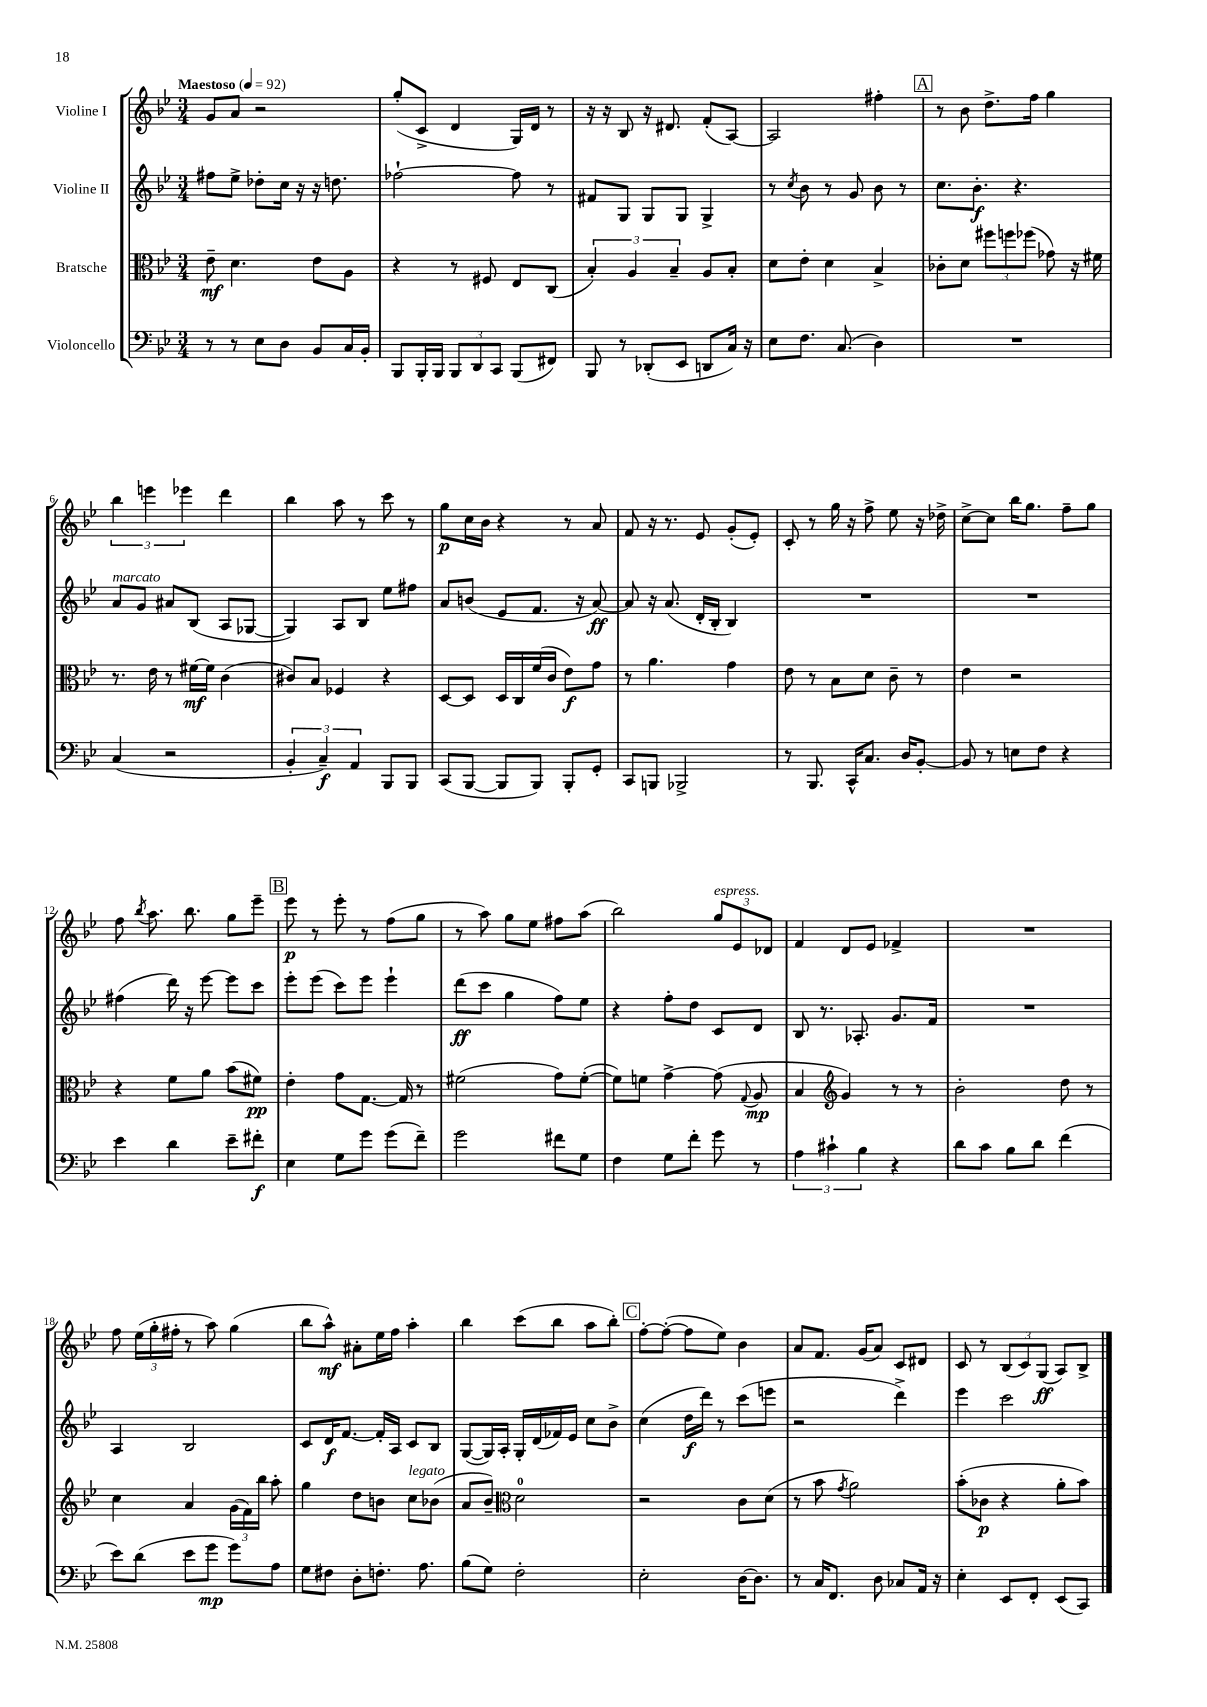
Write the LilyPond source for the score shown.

<<
\new StaffGroup <<
\new Staff = "s0" \with { instrumentName = "Violine I" } {
    \clef treble \key bes \major \numericTimeSignature \time 3/4 \tempo "Maestoso" 4 = 92
    \autoBeamOff g'8[ a'8] r2 |
    g''8[-.( c'8]-> d'4 g16[) d'16] r8 |
    r16 r16 bes8 r16 dis'8. f'8[-.( a8]~) |
    a2 fis''4-. |
    \mark \markup { \box "A" } r8 bes'8 d''8.[-> f''16] g''4 |
    \tuplet 3/2 { bes''4 e'''4 ees'''4 } d'''4 |
    bes''4 a''8 r8 c'''8 r8 |
    g''8[\p c''16 bes'16] r4 r8 a'8 |
    f'8 r16 r8. ees'8 g'8[-.( ees'8]-.) |
    c'8-. r8 g''16 r16 f''8-> ees''8 r16 des''16-> |
    c''8[~-> c''8] bes''16[ g''8.] f''8[-- g''8] |
    f''8 \acciaccatura { bes''8 } a''8. bes''8. g''8[ ees'''8]-- |
    \mark \markup { \box "B" } ees'''8\p r8 ees'''8-. r8 f''8[( g''8] |
    r8 a''8) g''8[ ees''8] fis''8[ a''8]( |
    bes''2) \tuplet 3/2 { g''8[^\markup { \italic "espress." } ees'8 des'8] } |
    f'4 d'8[ ees'8] fes'4-> |
    R2. |
    f''8 \tuplet 3/2 { ees''16[( g''16-. fis''16]-. } r8 a''8) g''4( |
    bes''8[ a''8]-^\mf) ais'8[-. ees''16 f''16] a''4-. |
    bes''4 c'''8[( bes''8] a''8[ bes''8]-.) |
    \mark \markup { \box "C" } f''8[~-. f''8]~-.( f''8[ ees''8]) bes'4 |
    a'8[ f'8.] g'16[( a'8]) c'8[ dis'8] |
    c'8 r8 \tuplet 3/2 { bes8[( c'8) g8]\ff( } a8[) bes8]-> \bar "|." |
}
\new Staff = "s1" \with { instrumentName = "Violine II" } {
    \clef treble \key bes \major \numericTimeSignature \time 3/4
    \autoBeamOff fis''8[ ees''8]-> des''8[-. c''16] r16 r16 d''8. |
    fes''2~-! fes''8 r8 |
    fis'8[ g8] g8[ g8] g4-> |
    r8 \acciaccatura { c''8 } bes'8 r8 g'8 bes'8 r8 |
    \mark \markup { \box "A" } c''8.[ bes'8.]-.\f r4. |
    a'8[^\markup { \italic "marcato" } g'8] ais'8[ bes8]( a8[ ges8]~ |
    ges4) a8[ bes8] ees''8[ fis''8] |
    a'8[ b'8]( ees'8[ f'8.] r16 a'8~\ff) |
    a'8 r16 a'8.( d'16[-. bes16]-. bes4) |
    R2. |
    R2. |
    fis''4( d'''16) r16 ees'''8~ ees'''8[ c'''8] |
    \mark \markup { \box "B" } ees'''8[-. ees'''8]( c'''8[) ees'''8] ees'''4-! |
    d'''8[\ff( c'''8] g''4 f''8[) ees''8] |
    r4 f''8[-. d''8] c'8[ d'8] |
    bes8 r8. aes8.-. g'8.[ f'16] |
    R2. |
    a4 bes2 |
    c'8[ d'16\f f'8.]~ f'16[-. a16] c'8[ bes8] |
    g8[~( g16) a16]-. g16[-. d'16( fes'16) ees'16] c''8[ bes'8]-> |
    \mark \markup { \box "C" } c''4( d''16[\f d'''16]) r8 c'''8[( e'''8] |
    r2 d'''4->) |
    ees'''4 c'''2 \bar "|." |
}
\new Staff = "s2" \with { instrumentName = "Bratsche" } {
    \clef alto \key bes \major \numericTimeSignature \time 3/4
    \autoBeamOff ees'8--\mf d'4. ees'8[ a8] |
    r4 r8 fis8 ees8[ c8]( |
    \tuplet 3/2 { bes4-.) a4 bes4-- } a8[ bes8]-. |
    d'8[ ees'8]-. d'4 bes4-> |
    \mark \markup { \box "A" } ces'8[-. d'8] \tuplet 3/2 { fis''8[ f''8 fes''8]( } ges'8) r16 fis'16 |
    r8. ees'16 r8 fis'16[~\mf fis'16] c'4( |
    cis'8[) bes8] fes4 r4 |
    d8[~ d8] d16[ c16 f'16( c'16] ees'8[\f) g'8] |
    r8 a'4. g'4 |
    ees'8 r8 bes8[ d'8] c'8-- r8 |
    ees'4 r2 |
    r4 f'8[ a'8] bes'8[( fis'8]\pp) |
    \mark \markup { \box "B" } ees'4-. g'8[ g8.]~ g16 r8 |
    fis'2( g'8[) fis'8]~-.( |
    fis'8[) f'8] g'4~-> g'8( \appoggiatura { g8 } a8\mp |
    bes4 \clef treble g'4) r8 r8 |
    bes'2-. d''8 r8 |
    c''4 a'4 \tuplet 3/2 { g'16[( f'16) bes''16] } a''8-. |
    g''4 d''8[ b'8] c''8[^\markup { \italic "legato" } bes'8]( |
    a'8[ bes'8]--) \clef alto d'2-0 |
    \mark \markup { \box "C" } r2 c'8[ d'8]( |
    r8 bes'8 \acciaccatura { g'8 } a'2) |
    bes'8[-.( ces'8]\p r4 a'8[-. bes'8]) \bar "|." |
}
\new Staff = "s3" \with { instrumentName = "Violoncello" } {
    \clef bass \key bes \major \numericTimeSignature \time 3/4
    \autoBeamOff r8 r8 ees8[ d8] bes,8[ c16 bes,16]-. |
    bes,,8[ bes,,16-. bes,,16] \tuplet 3/2 { bes,,8[ d,8 c,8] } bes,,8[( fis,8]) |
    bes,,8 r8 des,8[-.( ees,8] d,8[ c16]) r16 |
    ees8[ f8.] c8.( d4) |
    \mark \markup { \box "A" } R2. |
    c4( r2 |
    \tuplet 3/2 { bes,4-. c4--\f) a,4 } bes,,8[ bes,,8] |
    c,8[( bes,,8]~ bes,,8[ bes,,8]) bes,,8[-. g,8]-. |
    c,8[ b,,8] bes,,2-> |
    r8 bes,,8. c,16[-^ c8.] d16[ bes,8]~-. |
    bes,8 r8 e8[ f8] r4 |
    ees'4 d'4 ees'8[-- fis'8]-.\f |
    \mark \markup { \box "B" } ees4 g8[ g'8] g'8[( f'8]--) |
    g'2 fis'8[ g8] |
    f4 g8[ f'8]-. g'8 r8 |
    \tuplet 3/2 { a4 cis'4-! bes4 } r4 |
    d'8[ c'8] bes8[ d'8] f'4( |
    ees'8[) d'8]( ees'8[ g'8]\mp g'8[) a8] |
    g8[ fis8] d8[-. f8.]-. a8. |
    bes8[( g8]) f2-. |
    \mark \markup { \box "C" } ees2-. d16[~ d8.] |
    r8 c16[ f,8.] d8 ces8[ a,16] r16 |
    ees4-. ees,8[ f,8]-. ees,8[( c,8]) \bar "|." |
}
>>
>>
